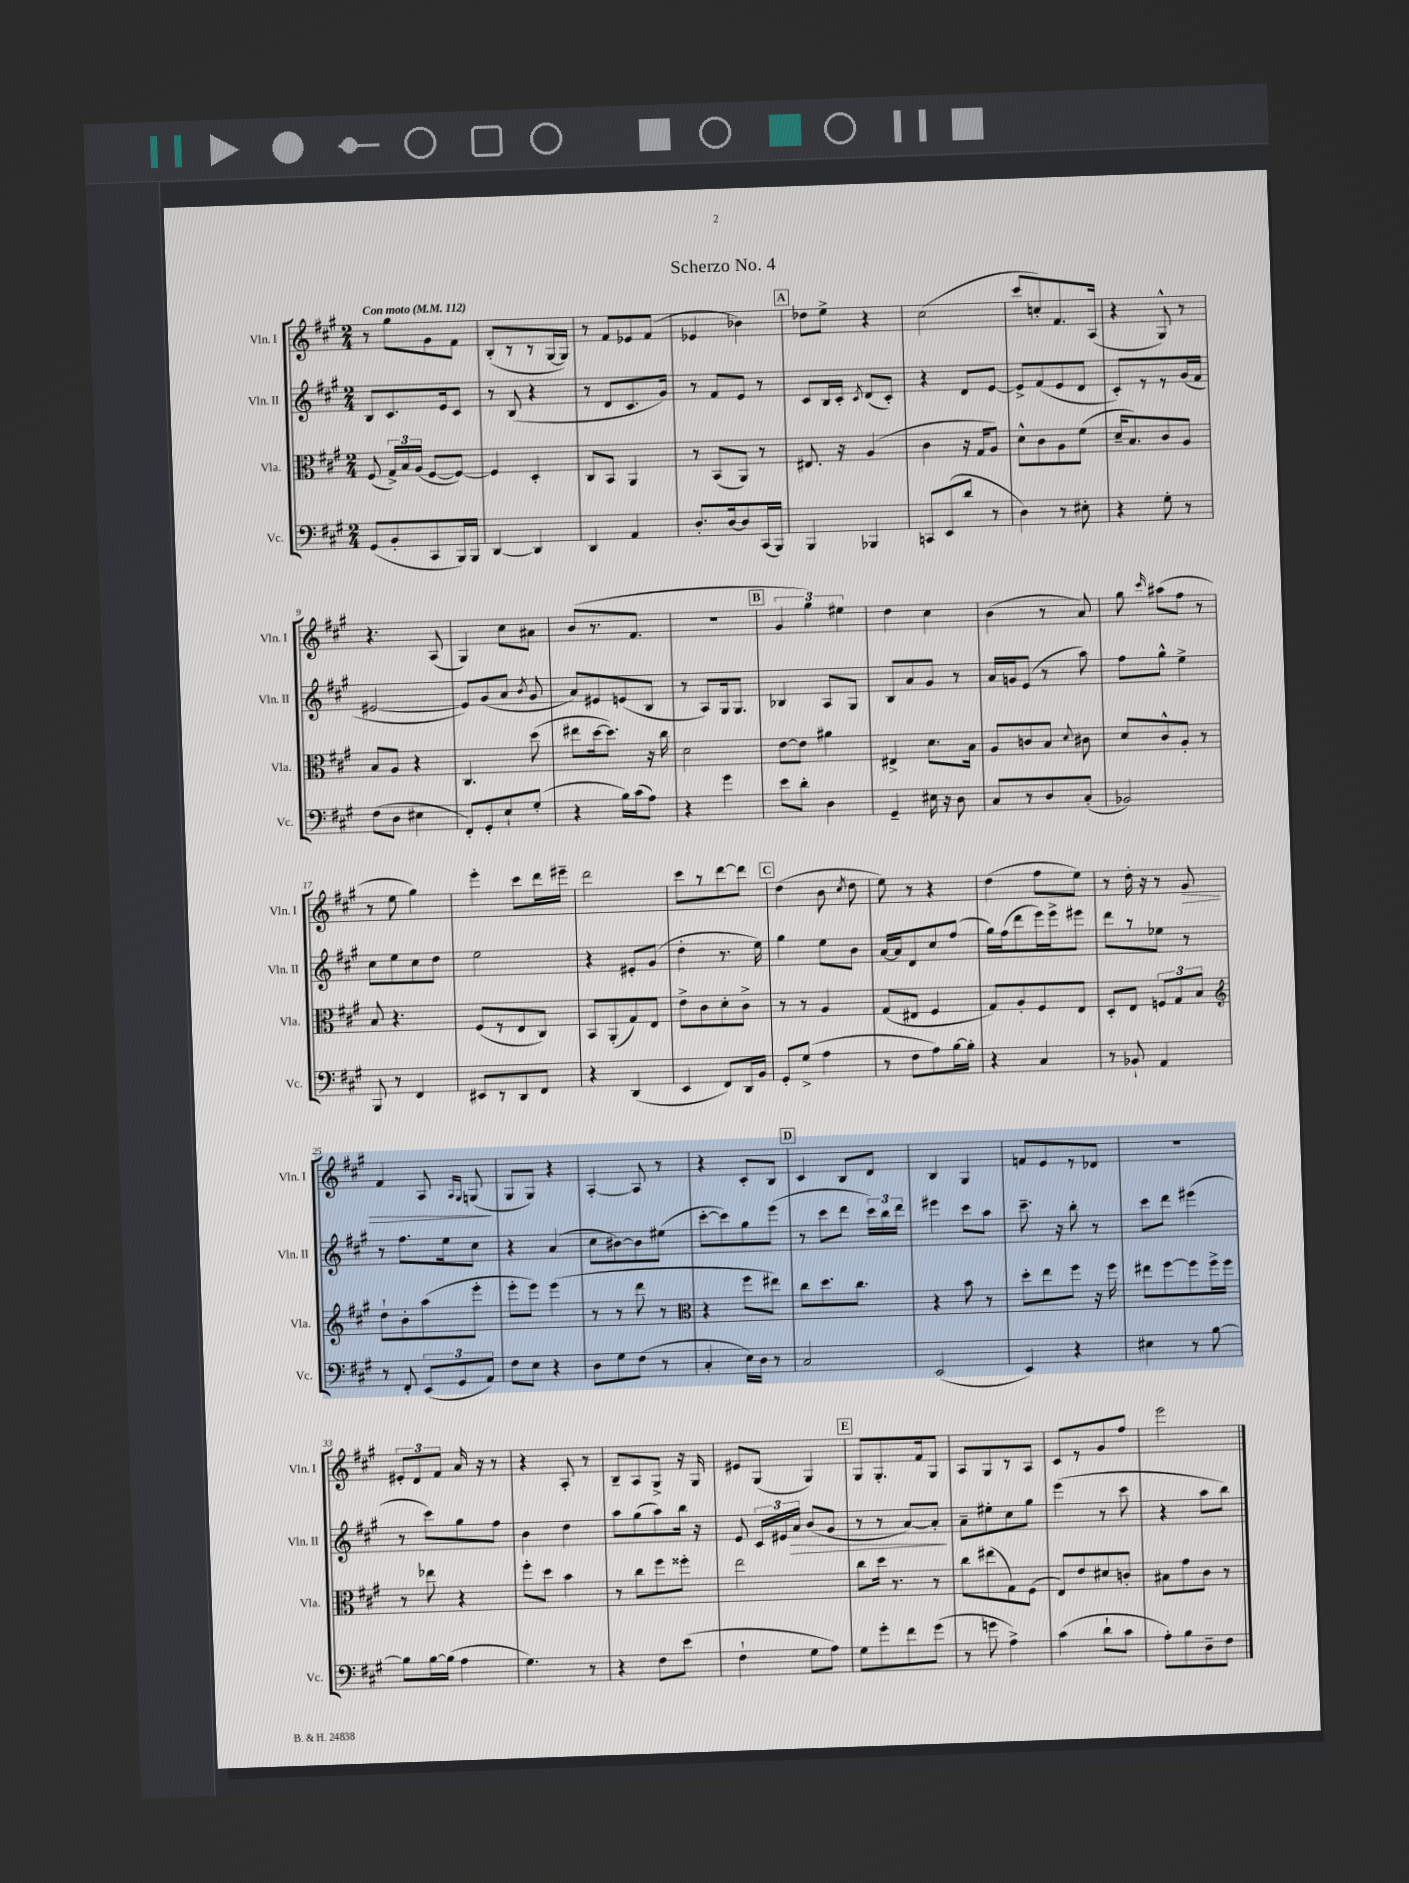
\header { title = "Scherzo No. 4" }
<<
\new StaffGroup <<
\new Staff = "s0" \with { instrumentName = "Vln. I" shortInstrumentName = "Vln. I" } {
    \clef treble \key a \major \numericTimeSignature \time 2/4 \tempo "Con moto" 4 = 112
    \autoBeamOff r8 gis''8[ gis'8 fis'8] |
    b8[-.( r8 r8 gis16~ gis16]) |
    r8 fis'8[ ees'8 fis'8]( |
    ees'4 bes'4) |
    \mark \markup { \box "A" } des''8[ e''8]-> r4 |
    cis''2( |
    cis'''8[ c''8-.) fis'8. a16]( |
    r4 gis8-^) r8 |
    r4. a8( |
    gis4) cis''8[ ais'8] |
    b'8[( r8. fis'8.] |
    R2 |
    \mark \markup { \box "B" } \tuplet 3/2 { gis'4 gis''4) eis''4 } |
    d''4 cis''4 |
    b'4( r8 a'8) |
    gis''8 \grace { cis'''16 } ais''8[( fis''8] r8 |
    r8 e''8 gis''4) |
    e'''4-. cis'''8[ d'''16 eis'''16]-- |
    d'''2 |
    cis'''8[ r8 d'''8~ d'''8] |
    \mark \markup { \box "C" } d''4( b'8 \acciaccatura { cis''8 } d''8 |
    e''8) r8 r4 |
    d''4( fis''8[ e''8]) |
    r8 d''16-. r16 r8 gis'8\> |
    fis'4 a8 \grace { a16[ gis16] } g8\!( |
    gis8[ gis8]) r4 |
    a4~-. a8 r8 |
    r4 cis'8[-. b8] |
    \mark \markup { \box "D" } cis'4 b8[ d'8] |
    b4 gis4 |
    f'8[ e'8 r8 des'8] |
    r2 |
    \tuplet 3/2 { eis'8[-. d'8 fis'8] } a'16 r16 r8 |
    r4 a8-. r8 |
    b8[-- a8 gis8]-> r16 gis16 |
    eis'8[ gis8]( gis4) |
    \mark \markup { \box "E" } gis8[ gis8.-. fis'16 gis8] |
    a8[ gis8 r8 a8] |
    cis'8[ r8 gis'8 fis''8] |
    e'''2 \bar "|." |
}
\new Staff = "s1" \with { instrumentName = "Vln. II" shortInstrumentName = "Vln. II" } {
    \clef treble \key a \major \numericTimeSignature \time 2/4
    \autoBeamOff b8[ cis'8. e'16 cis'8] |
    r8 b8( r4 |
    r8 d'8[ cis'8. gis'16]) |
    r8 fis'8[ e'8] r8 |
    \mark \markup { \box "A" } cis'8[ b16 cis'16]-. \acciaccatura { cis'8 } d'8[( cis'8]-.) |
    r4 d'8[ e'8]~ |
    e'8[-> fis'8( e'8 d'8] |
    cis'8[-.) r8 r8 gis'16( fis'16] |
    eis'2~ |
    eis'8[) gis'8( a'8] \acciaccatura { b'8 } gis'8 |
    a'8[) eis'8 e'8( b8] |
    r8 a8[) gis16 gis8.] |
    \mark \markup { \box "B" } bes4 a8[ gis8] |
    b8[ a'8 gis'8] r8 |
    a'16[ g'16 e'8]( r8 a''8) |
    fis''8[ gis''8]-^ e''4-> |
    cis''8[ e''8 cis''8 d''8] |
    e''2 |
    r4 eis'8[-. gis'8]( |
    d''4-. r8. e''16) |
    \mark \markup { \box "C" } gis''4 e''8[ b'8] |
    a'16[~ a'16 d'8 cis''8 fis''8]( |
    gis''16[) fis''16( d'''8 e'''16) e'''16-> eis'''8] |
    d'''8[ r8 ees''8] r8 |
    r8 fis''8.[ e''16 cis''8] |
    r4 a'4( |
    cis''8[ bis'8~) bis'8 eis''8]( |
    cis'''8[~-. cis'''8) gis''8 e'''8]( |
    \mark \markup { \box "D" } r8 cis'''8[ d'''8] \tuplet 3/2 { cis'''16[) b''16 d'''16] } |
    eis'''4 cis'''8[ a''8] |
    cis'''8.-- r16 b''8-. r8 |
    cis'''8[ d'''8] eis'''4( |
    r8 cis'''8[) gis''8 fis''8] |
    b'4 d''4 |
    a''8[ gis''8( a''8) b''16] r16 |
    e'8 \tuplet 3/2 { cis'16[ eis'16 a'16]\> } b'8[( gis'8] |
    \mark \markup { \box "E" } r8 r8 a'8[~) a'8]-.\! |
    a'8[-- eis''8-. cis''8 gis''8] |
    e'''4( r8 cis'''8 |
    r4 a''8[ b''8]) \bar "|." |
}
\new Staff = "s2" \with { instrumentName = "Vla." shortInstrumentName = "Vla." } {
    \clef alto \key a \major \numericTimeSignature \time 2/4
    \autoBeamOff fis8( \tuplet 3/2 { gis16[->) b16 a16]( } fis8[~ fis8]~) |
    fis4 d4-. |
    cis8[ b,8] a,4 |
    r8 b,8[( a,8]) r8 |
    \mark \markup { \box "A" } eis8. r16 a4( |
    cis'4 r16 gis16[ a8]) |
    d'8[-^ cis'8 a8 fis'8]( |
    d'16[-- b8.) cis'8 a8] |
    b8[ a8] r4 |
    cis4. d''8( |
    eis''8[ d''16~ d''8.]) r16 cis''16 |
    d'2 |
    \mark \markup { \box "B" } e'8[~ e'8] ais'4 |
    eis4-> d'8.[ b16] |
    a8[ c'8 b8] \appoggiatura { d'8 } cis'8 |
    d'8[ cis'8-^ a8]-. r8 |
    b8 r4. |
    fis8[( r8 e8 cis8]) |
    b,8[ a,8-.( gis8) e8] |
    e'8[-> cis'8 d'8-. cis'8]-> |
    \mark \markup { \box "C" } r8 r8 a4 |
    gis8[( eis8] fis4 |
    gis8[) a8-. fis8 e8] |
    d8[-. e8] \tuplet 3/2 { f8[ gis8 b8] } |
    \clef treble d''8[-! b'8-. a''8( e'''8]-. |
    e'''8[-. e'''8]) e'''4( |
    r8 r8 d'''8 r8 |
    \clef alto r4 fis''8[ eis''8]) |
    \mark \markup { \box "D" } cis''8[ d''8. cis''8.] |
    r4 b'8 r8 |
    d''8[-. e''8 fis''8] r16 fis''16 |
    eis''8[ fis''8~ fis''8 fis''16-> fis''16] |
    r8 ees''8 r4 |
    fis''8[-. d''8] b'4 |
    r8 cis''8[ fis''8 fisis''8]-. |
    e''2 |
    \mark \markup { \box "E" } cis''8[ d''16] r8. r8 |
    cis''8[ eis''8( gis8) fis8]( |
    e8[) e'8 dis'8 c'8]-. |
    bis8[ gis'8 cis'8] r8 \bar "|." |
}
\new Staff = "s3" \with { instrumentName = "Vc." shortInstrumentName = "Vc." } {
    \clef bass \key a \major \numericTimeSignature \time 2/4
    \autoBeamOff gis,8[( b,8-. cis,8 b,,16) b,,16] |
    d,4~ d,4 |
    d,4 a,4 |
    d8.[-. d16~ d8 cis,16( b,,16]) |
    \mark \markup { \box "A" } b,,4 bes,,4 |
    c,8[ e,8( d'8] r8 |
    d4) r8 eis8-. |
    r4 gis8-. r8 |
    fis8[( d8] eis4 |
    fis,8[-.) gis,8-. e8-! gis8]-.( |
    r4 b16[) cis'16( a8]) |
    r4 gis'4 |
    \mark \markup { \box "B" } e'8[ d'8]-. d4 |
    gis,4-- eis16 r16 d8 |
    cis8[ r8 d8 cis8]-.( |
    bes,2) |
    b,,8 r8 fis,4 |
    eis,8[ r8 d,8 fis,8] |
    r4 d,4( |
    e,4 fis,8[) d,16 b,16] |
    \mark \markup { \box "C" } gis,8[-. gis8]->( a4 |
    r8 fis8[ a8) b16~ b16]-. |
    r4 cis4 |
    r8 bes,8-! a,4 |
    r8 fis,8-. \tuplet 3/2 { e,8[( gis,8 a,8]) } |
    fis8[ e8] r4 |
    d8[ gis8 fis8]( r8 |
    cis4-. e16[) d16] r8 |
    \mark \markup { \box "D" } cis2 |
    e,2( |
    e,4) r4 |
    eis4 r8 b8~ |
    b8[ b16~ b16]( a4 |
    gis4.) r8 |
    r4 fis8[ e'8]( |
    fis4-! gis8[ a8]) |
    \mark \markup { \box "E" } gis8[ gis'8-. fis'8 gis'8]( |
    r8 g'8 a4->) |
    cis'4( d'8[-! cis'8] |
    a8[-.) b8 d8-- fis8] \bar "|." |
}
>>
>>
